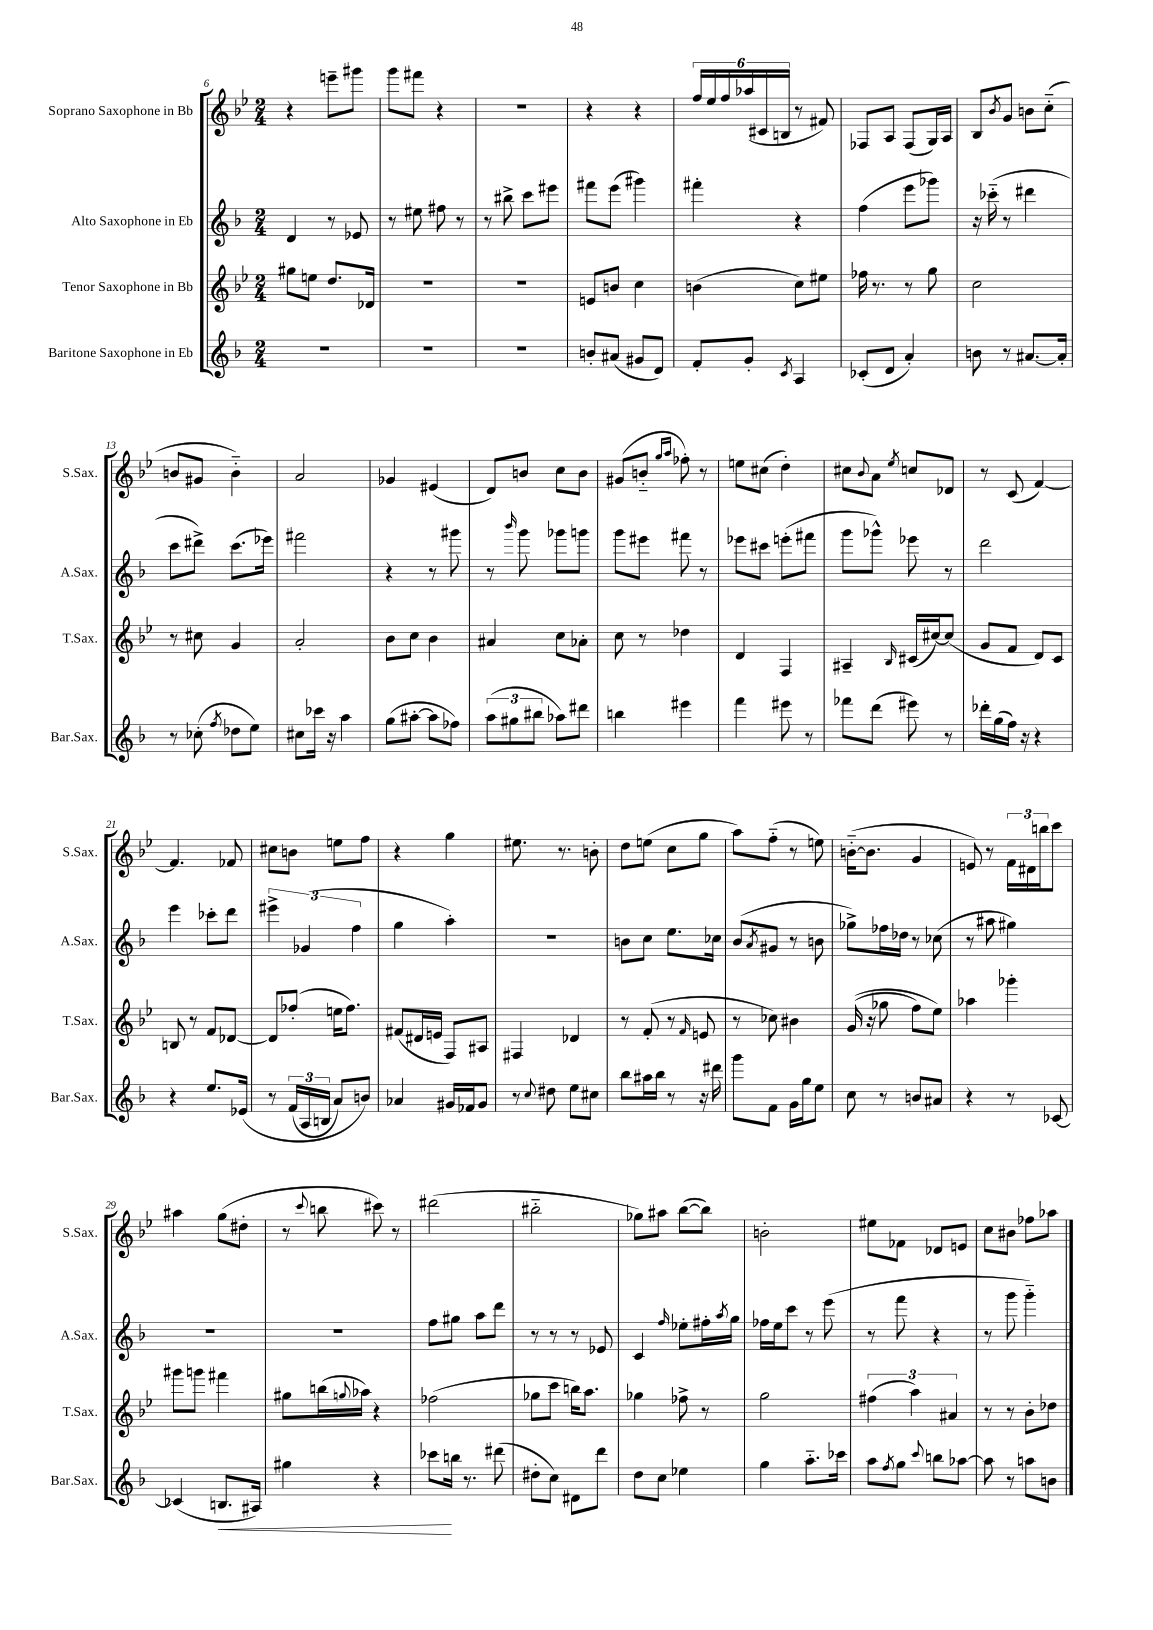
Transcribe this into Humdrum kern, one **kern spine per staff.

**kern	**kern	**kern	**kern
*staff4	*staff3	*staff2	*staff1
*clefG2	*clefG2	*clefG2	*clefG2
*k[b-]	*k[b-e-]	*k[b-]	*k[b-e-]
*M2/4	*M2/4	*M2/4	*M2/4
2r	8gg#\L	4d/	4r
.	8ee\J	.	.
.	8.dd/L	8r	8eee~\L
.	.	8e-/	8ggg#\J
.	16d-/Jk	.	.
=	=	=	=
2r	2r	8r	8ggg\L
.	.	8ee#\	8fff#\J
.	.	8ff#\	4r
.	.	8r	.
=	=	=	=
2r	2r	8r	2r
.	.	8bb#^\	.
.	.	8ccc\L	.
.	.	8eee#\J	.
=	=	=	=
8b'/L	8e/L	8fff#\L	4r
(8a#/J	8b/J	(8eee\J	.
8g#/L	4cc\	4ggg#\)	4r
8d/J)	.	.	.
=	=	=	=
8f'/L	(4b\	4fff#'\	24ff/LL
.	.	.	24ee-/
.	.	.	24ff/
8g'/J	.	.	(24aa-/
.	.	.	24c#/
.	.	.	24B/JJ
8qc/	.	.	.
4A/	8cc\L)	4r	8r
.	8ee#\J	.	8f#/)
=	=	=	=
(8c-'/L	16ff-\	(4ff\	8F-/L
.	8.r	.	.
8d/J	.	.	8A/J
4a'/)	8r	8eee\L	(8F-/L
.	8gg\	8ggg-\J)	16G/L)
.	.	.	16A/JJ
=	=	=	=
8b\	2cc\	16r	8B-/L
.	.	(16ccc-'~\	.
.	.	.	8qb-/
8r	.	8r	8g/J
[8.a#/L	.	4ddd#\	8b\L
.	.	.	(8cc'~\J
16a#'/]Jk	.	.	.
=	=	=	=
8r	8r	8ccc\L	8b/L
(8cc-'\	8cc#\	8ddd#^\J)	8g#/J
8qff/	.	.	.
8dd-\L	4g/	(8.ccc\L	4b'~\)
8ee\J)	.	.	.
.	.	16eee-\Jk)	.
=	=	=	=
8cc#\L	2a'/	2fff#\	2a/
16ccc-\Jk	.	.	.
16r	.	.	.
4aa\	.	.	.
=	=	=	=
(8gg\L	8b-\L	4r	4g-/
[8aa#'\J	8cc\J	.	.
8aa#\]L	4b-\	8r	(4e#/
8ff-\J)	.	8ggg#\	.
=	=	=	=
(12aa\L	4a#/	8r	8d/L)
12gg#\	.	.	.
.	.	16qqbbb-/	.
.	.	8ggg\	8b/J
12bb#\J	.	.	.
8aa-\L)	8cc\L	8ggg-\L	8cc\L
8ddd#\J	8a-'\J	8ggg\J	8b\J
=	=	=	=
4bb\	8cc\	8ggg\L	(8g#/L
.	8r	8eee#\J	8b'~/J
.	.	.	16qqgg/LL
.	.	.	16qqaa/JJ
4eee#\	4dd-\	8fff#\	8ff-'\)
.	.	8r	8r
=	=	=	=
4fff\	4d/	8eee-\L	8ee\L
.	.	8ccc#\J	(8cc#\J
8eee#\	4F/	(8eee'\L	4dd'\)
8r	.	8fff#\J	.
=	=	=	=
8fff-\L	4A#~/	8ggg\L	8cc#\L
.	.	.	8qqb-/
(8ddd\J	.	8ggg-^^\J)	8a\J
.	16qqB-/	.	8qee-/
8eee#\)	(16c#/LL	8eee-\	8cc/L
.	[16cc#/J)	.	.
8r	(8cc#/]J	8r	8d-/J
=	=	=	=
16ddd-'\LL	8g/L	2ddd\	8r
(16gg\	.	.	.
16ff\JJ)	8f/J	.	(8c/
16r	.	.	.
4r	8d/L)	.	[4f/)
.	8c/J	.	.
=	=	=	=
4r	8B/	4eee\	4.f/]
.	8r	.	.
8.ee/L	8f/L	8ccc-'\L	.
.	[8d-/J	8ddd\J	8f-/
&(16e-/Jk	.	.	.
=	=	=	=
8r	8d-/]L	6eee#^\	8cc#\L
(24f/LL	(8ff-'/J	.	8b\J
24A/	.	(6g-/	.
24B/JJ	.	.	.
8a/L)	16ee\LK	.	8ee\L
.	8.ff-\J)	.	.
.	.	6ff\	.
8b/J&)	.	.	8ff\J
=	=	=	=
4a-/	(8f#/L	4gg\	4r
.	16d#/L	.	.
.	16e/JJ	.	.
16g#/LL	8F/L)	4aa'\)	4gg\
16f-/J	.	.	.
8g#/J	8A#/J	.	.
=	=	=	=
8r	4F#/	2r	8.ee#\
8qqcc/	.	.	.
8dd#\	.	.	.
.	.	.	8.r
8ee\L	4d-/	.	.
8cc#\J	.	.	8b'\
=	=	=	=
8bb-\L	8r	8b\L	8dd\L
16aa#\L	(8f'/	8cc\J	(8ee\J
16bb-\JJ	.	.	.
8r	8r	8.ee\L	8cc\L
.	16qqf/	.	.
16r	8e/	.	8gg\J
16ddd#\	.	16cc-\Jk	.
=	=	=	=
8ggg\L	8r	(8b-/L	8aa\L)
.	.	8qa/	.
8f\J	8cc-\)	8g#/J	(8ff'~\J
16g\LL	4b#\	8r	8r
16gg\J	.	.	.
8ee\J	.	8b\	8ee\)
=	=	=	=
8cc\	&((16g/	8gg-^\L)	([16b'~\LK
.	16r	.	8.b\]J
8r	8gg-\	16ff-\L	.
.	.	16dd-\JJ	.
8b/L	8ff\L)	8r	4g/
8a#/J	8ee-\J&)	(8cc-\	.
=	=	=	=
4r	4aa-\	8r	8e/)
.	.	8aa#\	8r
8r	4ggg-'\	4gg#\)	24f\LL
.	.	.	24d#\
.	.	.	24bb\J
[8c-/	.	.	8ccc\J
=	=	=	=
(4c-/]	8ggg#\L	2r	4aa#\
.	8ggg\J	.	.
8.B/L	4fff#\	.	(8gg\L
.	.	.	8dd#'\J
16A#/Jk)	.	.	.
=	=	=	=
4gg#\	8gg#\L	2r	8r
.	.	.	8qqccc/
.	(16bb\L	.	8bb\
.	8qqgg/	.	.
.	16aa-\JJ)	.	.
4r	4r	.	8ccc#\)
.	.	.	8r
=	=	=	=
8ccc-\L	(2ff-\	8ff\L	(2ddd#\
16bb\Jk	.	8gg#\J	.
8.r	.	.	.
.	.	8aa\L	.
(8ddd#\	.	8ddd\J	.
=	=	=	=
8dd#'\L	8gg-\L	8r	2bb#'~\
8cc\J)	8ccc\J	8r	.
8d#\L	16bb\LK)	8r	.
.	8.aa\J	.	.
8ddd\J	.	8e-/	.
=	=	=	=
8dd\L	4gg-\	4c/	8gg-\L)
8cc\J	.	.	8aa#\J
.	.	16qqff/	.
4ee-\	8ff-^\	8ee-'\L	([8bb-\L
.	8r	16ff#'\L	8bb-\]J)
.	.	8qaa/	.
.	.	16gg\JJ	.
=	=	=	=
4gg\	2gg\	16ff-\LL	2b'\
.	.	16ee\J	.
.	.	8ccc\J	.
8.aa'~\L	.	8r	.
.	.	(8eee\	.
16ccc-\Jk	.	.	.
=	=	=	=
8aa\L	(6ff#\	8r	8ee#\L
8qff/	.	.	.
8gg\J	.	8fff\	8f-\J
.	6aa\)	.	.
8qqccc/	.	.	.
8bb\L	.	4r	8d-/L
.	6a#/	.	.
[8aa-\J	.	.	8e/J
=	=	=	=
8aa-\]	8r	8r	8cc\L
8r	8r	8ggg\	8b#\J
8aa\L	8b-'\L	4ggg'~\)	8ff-\L
8b\J	8dd-\J	.	8aa-\J
==	==	==	==
*-	*-	*-	*-
